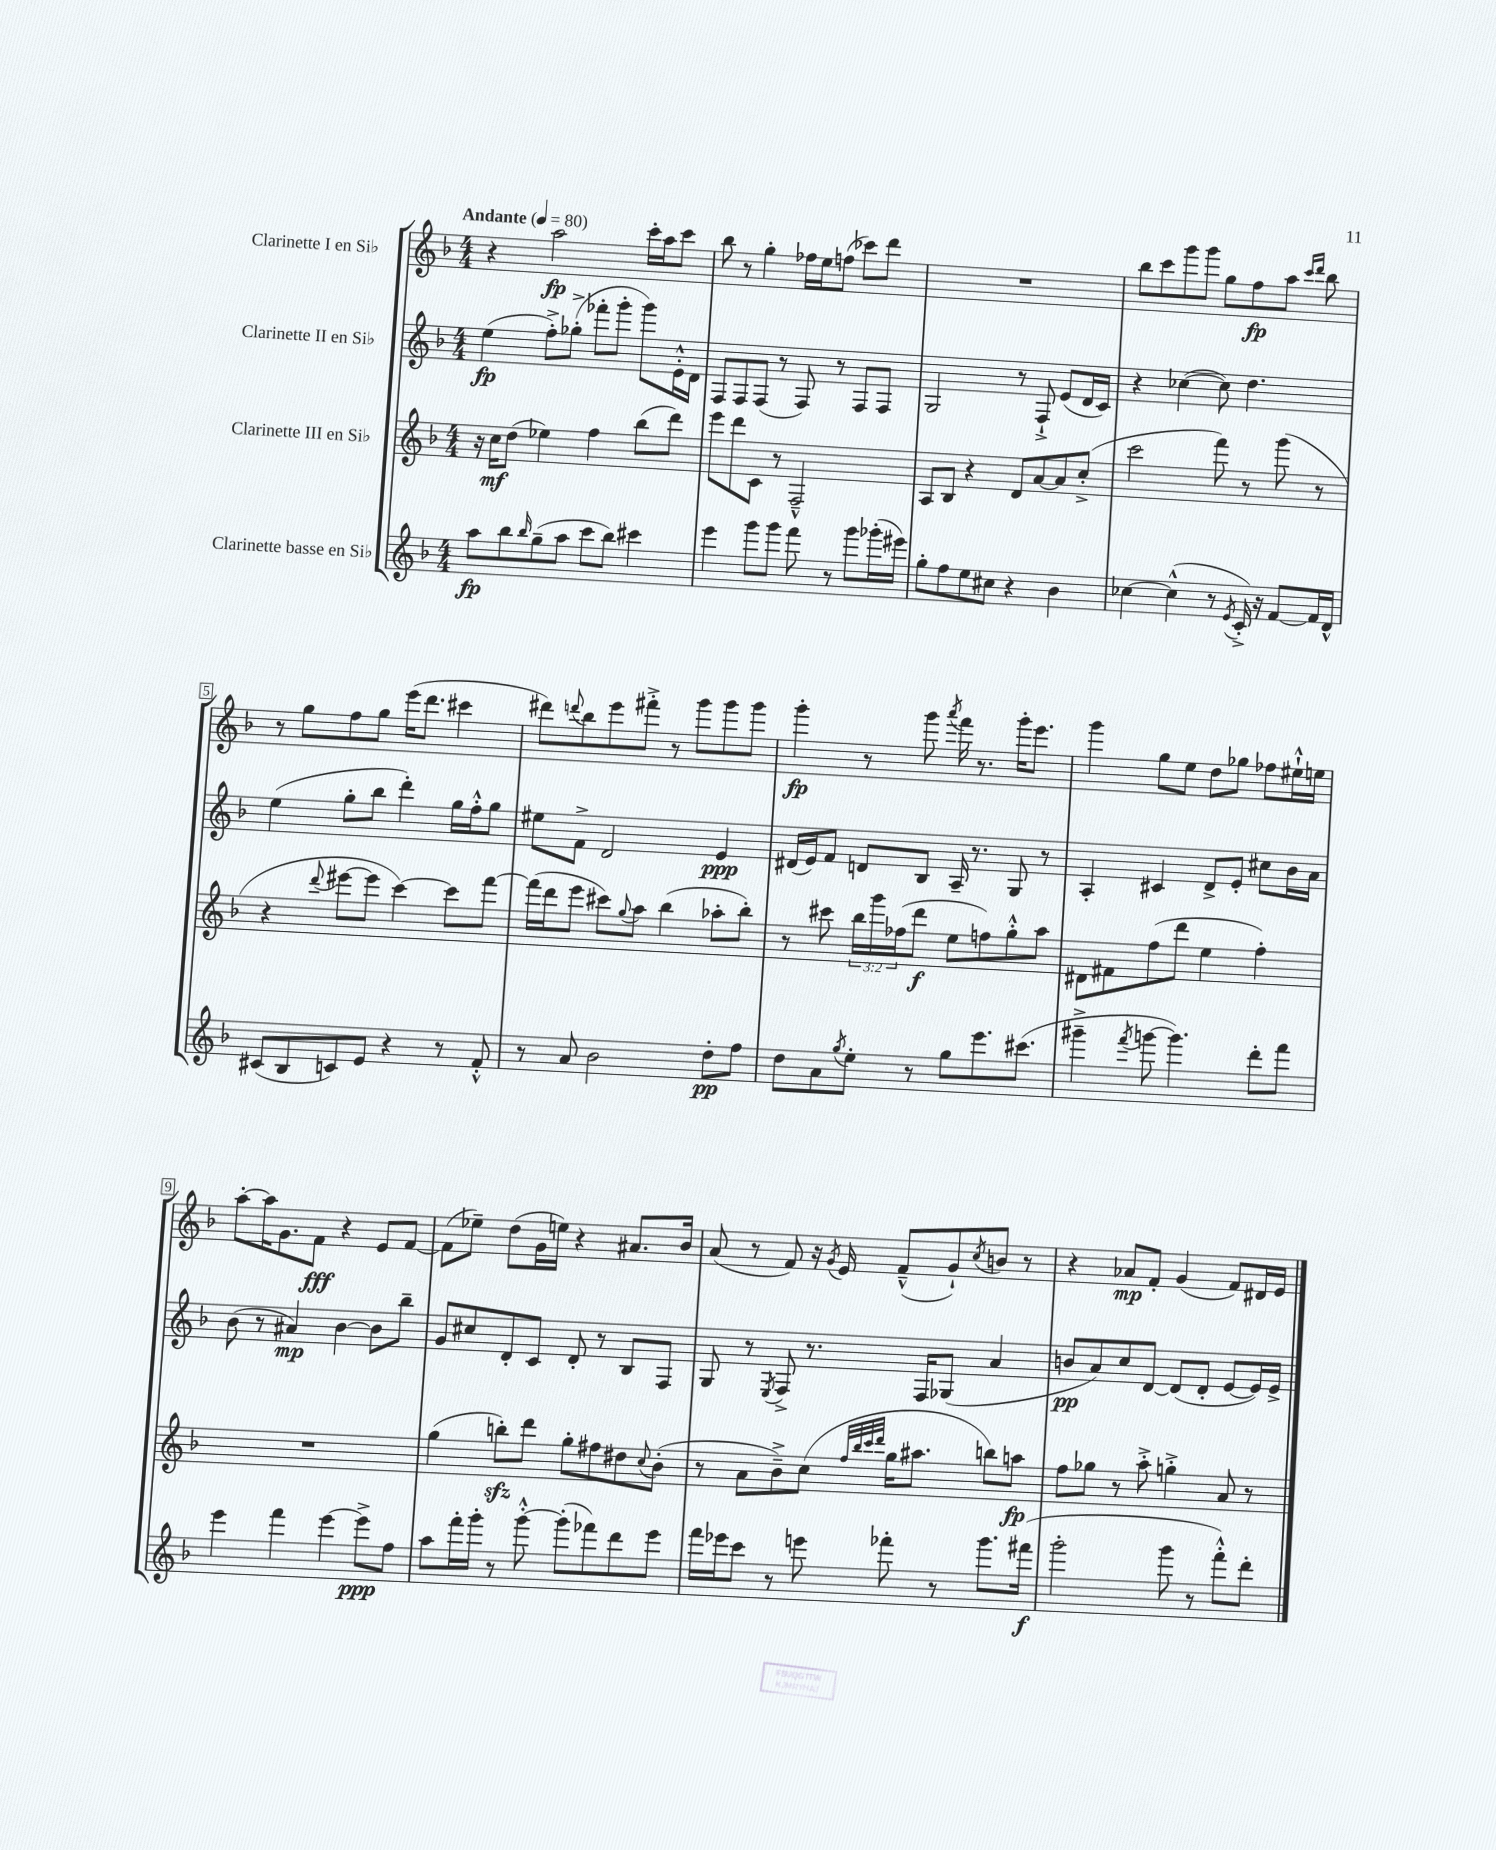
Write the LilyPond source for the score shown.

<<
\new StaffGroup <<
\new Staff = "s0" \with { instrumentName = "Clarinette I en Sib" } {
    \clef treble \key f \major \numericTimeSignature \time 4/4 \tempo "Andante" 4 = 80
    r4 a''2\fp c'''16-. a''16 c'''8 |
    bes''8 r8 g''4-. fes''16 e''16 f''8( ces'''8) d'''8 |
    R1 |
    bes''8 c'''8 g'''8 g'''8 g''8 f''8\fp a''8 \grace { c'''16 d'''16 } bes''8 |
    r8 g''8 f''8 g''8 e'''16( d'''8. cis'''4 |
    dis'''8) \appoggiatura { d'''8 } bes''8 e'''8 fis'''8-.-> r8 g'''8 g'''8 g'''8 |
    g'''4-.\fp r8 g'''8 \acciaccatura { a'''8 } f'''16 r8. g'''16-. e'''8. |
    g'''4 g''8 e''8 d''8 ges''8 fes''8 eis''16-!-^ e''16 |
    a''8~-. a''16 g'8. f'8\fff r4 e'8 f'8~ |
    f'8( ees''8--) d''8( g'16 e''16) r4 ais'8. bes'16 |
    a'8( r8 f'8) r16 \acciaccatura { g'8 } e'16 f'8---^( g'8-!) \acciaccatura { c''8 } b'8 r8 |
    r4 aes'8\mp f'8-. g'4( f'8) dis'16 e'16 \bar "|." |
}
\new Staff = "s1" \with { instrumentName = "Clarinette II en Sib" } {
    \clef treble \key f \major \numericTimeSignature \time 4/4
    e''4\fp( f''8-.->) ges''8-.->( fes'''8-. g'''8-. g'''8) e'16-.-^ d'16 |
    f8 f8 f8( r8 f8) r8 f8 f8 |
    g2 r8 f8-!-> e'8( d'16 c'16) |
    r4 ces''4~( ces''8) d''4. |
    e''4( g''8-. bes''8 d'''4-.) g''16 f''16-.-^ g''8 |
    eis''8 f'8-> d'2 e'4\ppp |
    dis'16( e'16) f'8 d'8 bes8 a16-- r8. g8 r8 |
    a4-. cis'4 d'8-> e'8-. cis''8 bes'16 a'16 |
    bes'8( r8 ais'4\mp) bes'4~ bes'8 bes''8-- |
    g'8 cis''8 d'8-. c'8 d'8-. r8 bes8 f8 |
    g8 r8 \acciaccatura { e8 } f8-> r8. f16 ges8( a'4 |
    b'8\pp a'8) c''8 d'8~ d'8( d'8-. e'8~ e'16) e'16-> \bar "|." |
}
\new Staff = "s2" \with { instrumentName = "Clarinette III en Sib" } {
    \clef treble \key f \major \numericTimeSignature \time 4/4 \override Staff.TupletNumber.text = #tuplet-number::calc-fraction-text
    r16 c''16\mf d''8( ees''4) f''4 bes''8( d'''8) |
    e'''8 d'''8 c'8 r8 f2---^ |
    a8 bes8 r4 d'8 a'8~ a'8 c''8-.->( |
    c'''2 f'''8) r8 g'''8( r8 |
    r4 \appoggiatura { d'''8 } eis'''8~ eis'''8 c'''4~) c'''8 f'''8~ |
    f'''16( d'''16 e'''8 cis'''8) \appoggiatura { g''8 } a''8 bes''4( aes''8-. bes''8-.) |
    r8 cis'''8 \tuplet 3/2 { bes''16 g'''16 fes''16( } d'''8\f e''8 f''8) g''8-.-^ a''8 |
    dis'8 fis'8 f''8( d'''8 e''4 f''4-.) |
    R1 |
    g''4( b''8-.\sfz) d'''8 g''8-. fis''8 dis''8 \appoggiatura { c''8 } bes'8-.( |
    r8 a'8 bes'8--->) c''8( \grace { f''32 bes''32 c'''32 d'''32 } g''16 ais''8. b''8) a''8\fp |
    f''8 ges''8 r8 a''8-.-> g''4-.-> a'8 r8 \bar "|." |
}
\new Staff = "s3" \with { instrumentName = "Clarinette basse en Sib" } {
    \clef treble \key f \major \numericTimeSignature \time 4/4
    a''8\fp bes''8 \grace { bes''16 } g''8--( a''8 c'''8 bes''8) cis'''4 |
    e'''4 g'''8 g'''8 f'''8 r8 g'''8 ges'''16-.( eis'''16) |
    g''8-. f''8 e''8 cis''8 r4 bes'4 |
    ces''4~ ces''4-^( r8 \acciaccatura { e'8 } c'16-.->) r16 f'8~ f'16 d'16-^ |
    cis'8( bes8 c'8) e'8 r4 r8 f'8-.-^ |
    r8 a'8 bes'2 d''8-.\pp f''8 |
    d''8 a'8 \acciaccatura { g''8 } e''8-. r8 g''8 e'''8. cis'''8.( |
    gis'''4---> \acciaccatura { f'''8 } g'''8~ g'''4.) d'''8-. f'''8 |
    e'''4 f'''4 e'''4~ e'''8->\ppp f''8 |
    a''8 f'''16-. g'''16-. r8 g'''8~-.-^ g'''8-.( fes'''8) d'''8 e'''8 |
    f'''16 ees'''16 c'''8 r8 e'''8 fes'''8-. r8 g'''8. fis'''16\f( |
    g'''2-. g'''8 r8 f'''8-.-^) d'''8-. \bar "|." |
}
>>
>>
\layout { \context { \Score \override BarNumber.stencil = #(make-stencil-boxer 0.1 0.3 ly:text-interface::print) } }
